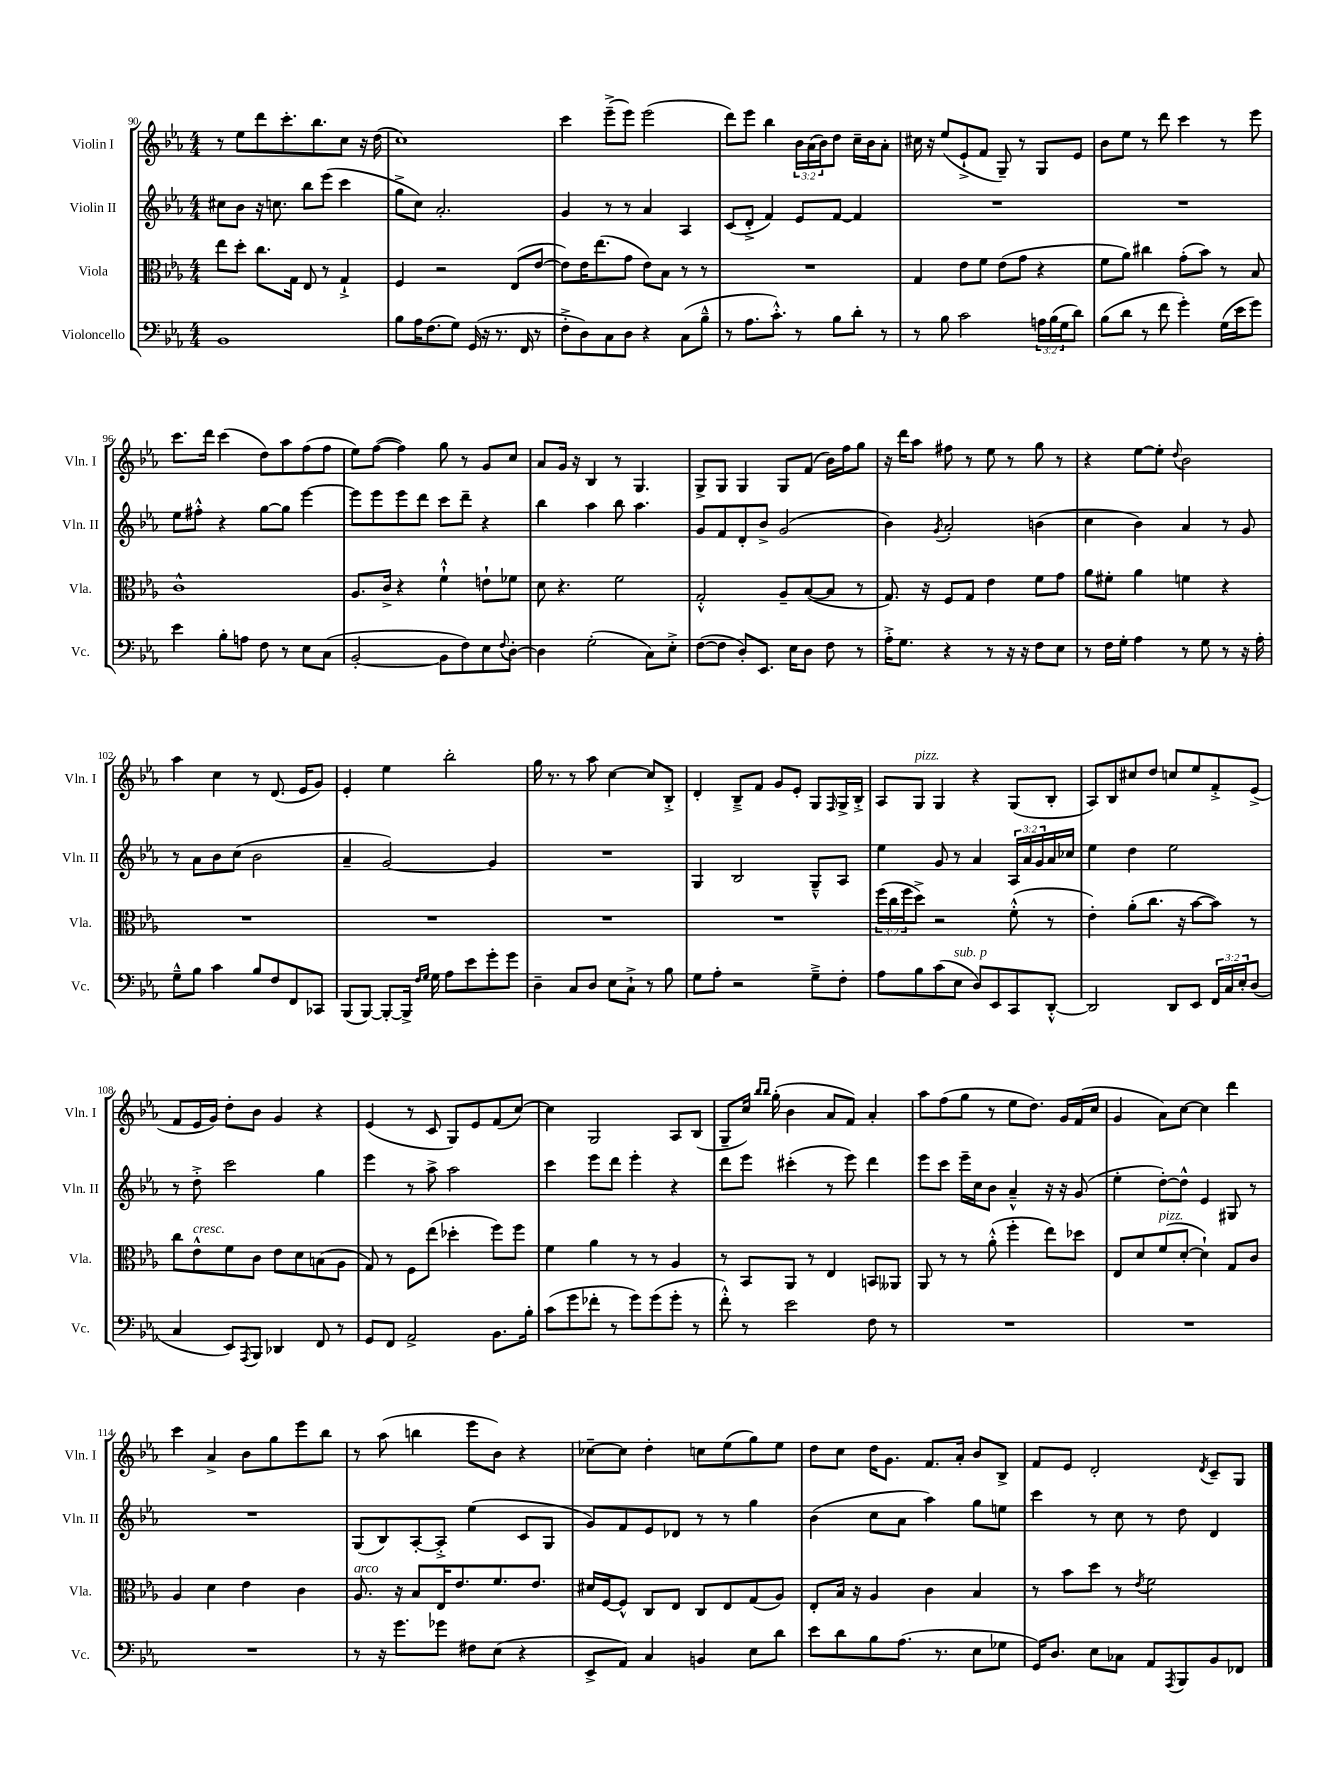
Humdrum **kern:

**kern	**kern	**kern	**kern
*staff4	*staff3	*staff2	*staff1
*clefF4	*clefC3	*clefG2	*clefG2
*k[b-e-a-]	*k[b-e-a-]	*k[b-e-a-]	*k[b-e-a-]
*M4/4	*M4/4	*M4/4	*M4/4
1BB-	8ee-\L	8cc#\L	8r
.	8dd'\J	8b-\J	8ee-\L
.	8.cc\L	16r	8ddd\
.	.	8.cc\	.
.	.	.	8.ccc'\
.	16G\Jk	.	.
.	8E-/	8bb-\L	.
.	.	.	8.bb-\
.	8r	(8eee-\J	.
.	4G`^/	4ccc\	8cc\J
.	.	.	16r
.	.	.	(16dd\
=	=	=	=
8B-\L	4F/	8gg^\L	1cc)
16A-\K	.	8cc\J)	.
(8.F\	.	.	.
.	2r	2.a-'/	.
8G\J)	.	.	.
(16GG/	.	.	.
16r	.	.	.
8.r	.	.	.
.	(8E-/L	.	.
16FF/	.	.	.
8r	[8e-/J	.	.
=	=	=	=
8F'^\L	8e-\]L)	4g/	4ccc\
8D\)	16e-\K	.	.
.	(8.ee-\	.	.
8C\	.	8r	(8eee-~^\L
8D\J	8g\J	8r	8eee-\J)
4r	8e-\L)	4a-/	(2eee-\
.	8B-\J	.	.
(8C\L	8r	4A-/	.
8B-~^^\J	8r	.	.
=	=	=	=
8r	1r	(8c/L	8ddd\L)
8.A-\L	.	8d'^/J	8eee-\J
.	.	4f/)	4bb-\
8.c'^^\J)	.	.	.
8r	.	8e-/L	24b-\LL
.	.	.	(24a-\
.	.	.	24b-\J)
8B-\L	.	[8f/J	8dd\J
8d'\J	.	4f/]	16cc~\LL
.	.	.	16b-\J
8r	.	.	8a-'\J
=	=	=	=
8r	4G/	1r	16cc#\
.	.	.	16r
8B-\	.	.	(8ee-/L
2c\	8e-\L	.	8e-`^/
.	8f\J	.	8f/J
.	(8e-\L	.	8G~/)
.	8g\J	.	8r
24A\LL	4r	.	8G/L
(24B-\	.	.	.
24G\J	.	.	.
8d\J)	.	.	8e-/J
=	=	=	=
(8B-\L	8f\L	1r	8b-\L
8d\J	8a-\J)	.	8ee-\J
8r	4cc#\	.	8r
8f\	.	.	8ddd\
4g'\)	(8g'\L	.	4ccc\
.	8b-\J)	.	.
(16G\LL	8r	.	8r
16e-\J	.	.	.
8g\J)	8B-/	.	8eee-\
=	=	=	=
4e-\	1c^^	8ee-\L	8.ccc\L
.	.	8ff#'^^\J	.
.	.	.	16ddd\Jk
8B-'\L	.	4r	(4ccc\
8A\J	.	.	.
8F\	.	[8gg\L	8dd\L)
8r	.	8gg\]J	8aa-\
8E-\L	.	[4eee-\	(8ff\
(8C\J	.	.	8ff\J
=	=	=	=
[2BB-'/	8.A-/L	8eee-\]L	8ee-\L)
.	.	8eee-\	([8ff\J
.	16c^/Jk	.	.
.	4r	8eee-\	4ff\])
.	.	8ddd\J	.
8BB-\]L	4f`^^\	8ccc\L	8gg\
8F\)	.	8ddd~\J	8r
8E-\	8e`\L	4r	8g/L
8qqF/	.	.	.
[8D'\J	8f-\J	.	8cc/J
=	=	=	=
4D\]	8d\	4bb-\	8a-/L
.	4.r	.	16g/Jk
.	.	.	16r
(2G'\	.	4aa-\	4B-/
.	2f\	8bb-\	8r
.	.	4.aa-\	4.G/
8C\L)	.	.	.
8E-'^\J	.	.	.
=	=	=	=
([8F\L	2G'^^/	8g/L	8G^/L
8F\]J	.	8f/	8G/J
8D'/L)	.	8d'/	4G/
8.EE-/J	.	8b-^/J	.
.	8A-~/L	(2g/	8G/L
16E-\LK	.	.	.
8D\J	([8B-/	.	(8f/J
8F\	8B-/]J	.	16b-\LL)
.	.	.	16ff\J
8r	8r	.	8gg\J
=	=	=	=
16A-'^\LK	8.G/)	4b-\)	16r
8.G\J	.	.	16ddd\LK
.	.	.	8aa-\J
.	16r	.	.
.	.	8qg/	.
4r	8F/L	2a-'/	8ff#\
.	8G/J	.	8r
8r	4e-\	.	8ee-\
16r	.	.	8r
16r	.	.	.
8F\L	8f\L	(4b\	8gg\
8E-\J	8g\J	.	8r
=	=	=	=
8r	8a-\L	4cc\	4r
16F\LL	8f#'\J	.	.
16G'\JJ	.	.	.
4A-\	4a-\	4b-\)	[8ee-\L
.	.	.	8ee-'\]J
.	.	.	8qqdd/
8r	4f\	4a-/	2b-\
8G\	.	.	.
8r	4r	8r	.
16r	.	8g/	.
16A-'\	.	.	.
=	=	=	=
8G~^^\L	1r	8r	4aa-\
8B-\J	.	8a-\L	.
4c\	.	8b-\	4cc\
.	.	(8cc\J	.
8B-/L	.	2b-\	8r
8F/	.	.	(8.d/
8FF/	.	.	.
.	.	.	16e-/LK
8CC-/J	.	.	8g/J)
=	=	=	=
(8BBB-/L	1r	4a-~/	4e-'/
[8BBB-/J)	.	.	.
8BBB-'/_L	.	[2g/)	4ee-\
16BBB-^/]Jk	.	.	.
16qqF/LL	.	.	.
16qqG/JJ	.	.	.
16G\	.	.	.
8A-\L	.	.	2bb-'\
8e-\	.	.	.
8g'\	.	4g/]	.
8g\J	.	.	.
=	=	=	=
4D~\	1r	1r	16gg\
.	.	.	8.r
8C/L	.	.	8r
8D/J	.	.	8aa-\
8E-\L	.	.	[4cc\
8C`^\J	.	.	.
8r	.	.	8cc/]L
8B-\	.	.	8B-'^/J
=	=	=	=
8G\L	1r	4G/	4d'/
8A-'\J	.	.	.
2r	.	2B-/	8B-~^/L
.	.	.	8f/J
.	.	.	8g/L
.	.	.	8e-'/J
8G~^\L	.	8G~^^/L	8G/L
.	.	.	16qqF/
8F'\J	.	8A-/J	16G^/L
.	.	.	16B-'^/JJ
=	=	=	=
8A-\L	(24ff\LL	4ee-\	8A-/L
.	24cc\	.	.
.	24ff\J	.	.
8B-\	8dd^\J)	.	8G/J
(8c\	2r	8g/	4G/
8E-\J	.	8r	.
8D/L)	.	4a-/	4r
8EE-/	.	.	.
8CC/	(8f'^^\	24A-/LL	(8G/L
.	.	24a-/	.
.	.	24g/	.
[8DD'^^/J	8r	16a-/	8B-'/J
.	.	16cc-/JJ	.
=	=	=	=
2DD/]	4e-'\)	4ee-\	8A-/L)
.	.	.	8B-/
.	(8a-'\L	4dd\	8cc#/
.	8.cc\J	.	8dd/J
8DD/L	.	2ee-\	8cc/L
.	16r	.	.
8EE-/J	[8b-\L	.	8ee-/
24FF/LL	8b-\]J)	.	8f'^/
24C/	.	.	.
24E-'/J	.	.	.
(8D/J	8r	.	(8e-^/J
=	=	=	=
4C/	8cc\L	8r	8f/L
.	8e-^^\	8dd'^\	16e-/L
.	.	.	16g/JJ)
8EE-/L)	8f\	2ccc\	8dd'\L
8qAAA-/	.	.	.
8BBB-/J	8c\J	.	8b-\J
4DD-/	8e-\L	.	4g/
.	8d\	.	.
8FF/	(8B\	4gg\	4r
8r	8A-\J	.	.
=	=	=	=
8GG/L	8G/)	4eee-\	(4e-/
8FF/J	8r	.	.
2AA-^/	8F\L	8r	8r
.	(8ee-\J	8aa-^\	8c/
.	4dd-'\	2aa-\	8G/L)
.	.	.	8e-/
8.BB-\L	8ff\L)	.	(8f/
.	8ff\J	.	[8cc/J)
16B-'\Jk	.	.	.
=	=	=	=
(8c\L	4f\	4ccc\	4cc\]
8g\	.	.	.
8f-'\J	4a-\	8eee-\L	2G/
8r	.	8ddd\J	.
8g\L)	8r	4eee-'\	.
(8g\	8r	.	.
8g'\J	4A-/	4r	8A-/L
8r	.	.	(8B-/J
=	=	=	=
8f'^^\)	8r	8ddd\L	8G~/L
8r	8BB-/L	8eee-\J	16cc/Jk)
.	.	.	16qqbb-/LL
.	.	.	16qqbb-/JJ
.	.	.	(16gg'\
2e-\	8AA-/J	(4ccc#'\	4b-\
.	8r	.	.
.	4E-/	8r	8a-/L
.	.	8eee-\)	8f/J)
8F\	8BB/L	4ddd\	4a-'/
8r	8AA--/J	.	.
=	=	=	=
1r	8AA-/	8eee-\L	8aa-\L
.	8r	8ccc\J	(8ff\
.	8r	16eee-~\LL	8gg\J
.	.	16cc\J	.
.	(8a-'^^\	8b-\J	8r
.	4ff'\	4a-~^^/	8ee-\L
.	.	.	8.dd\J)
.	8ee-\L)	16r	.
.	.	16r	16g/LL
.	8dd-\J	(8g/	(16f/
.	.	.	16cc/JJ
=	=	=	=
1r	8E-/L	4ee-'\	4g/
.	8d/	.	.
.	(8f/	[8dd'\L)	8a-\L)
.	[8d'/J	8dd^^\]J	[8cc\J
.	4d`\])	4e-/	4cc\]
.	8G/L	8G#/	4ddd\
.	8c/J	8r	.
=	=	=	=
1r	4A-/	1r	4ccc\
.	4d\	.	4a-^/
.	4e-\	.	8b-\L
.	.	.	8gg\
.	4c\	.	8eee-\
.	.	.	8bb-\J
=	=	=	=
8r	8.A-/	(8G/L	8r
16r	.	8B-/)	(8aa-\
8.g\L	16r	.	.
.	8B-/L	[8A-'/	4bb\
8g-\J	16E-/K	8A-'^/]J	.
.	8.e-/	.	.
8F#\L	.	(4ee-\	8eee-\L
(8E-\J	8.f/	.	8b-\J)
4r	.	8c/L	4r
.	8.e-/J	.	.
.	.	8G/J	.
=	=	=	=
8EE-^/L	16d#/LL	8g/L)	[8cc-~\L
.	[16F/J	.	.
8AA-/J)	8F^^/]J	8f/	8cc-\]J
4C/	8C/L	8e-/	4dd'\
.	8E-/J	8d-/J	.
4BB/	8C/L	8r	8cc\L
.	8E-/	8r	(8ee-\
8E-\L	(8G/	4gg\	8gg\)
8d\J	8A-/J)	.	8ee-\J
=	=	=	=
8e-\L	8E-'/L	(4b-\	8dd\L
8d\	16B-/Jk	.	8cc\J
.	16r	.	.
8B-\	4A-/	8cc\L	16dd\LK
.	.	.	8.g\J
(8.A-\J	.	8a-\J	.
.	4c\	4aa-\)	8.f/L
8.r	.	.	.
.	.	.	16a-'/Jk
8E-\L	4B-/	8gg\L	8b-/L
8G-\J	.	8ee\J	8B-^/J
=	=	=	=
16GG/LK)	8r	4ccc\	8f/L
8.D/J	.	.	.
.	8b-\L	.	8e-/J
8E-\L	8dd\J	8r	2d'/
8C-\J	8r	8cc\	.
.	8qe-/	.	.
8AA-/L	2f\	8r	.
8qAAA-/	.	.	.
8BBB-/	.	8dd\	.
.	.	.	8qd/
8BB-/	.	4d/	8c~/L
8FF-/J	.	.	8G/J
==	==	==	==
*-	*-	*-	*-
